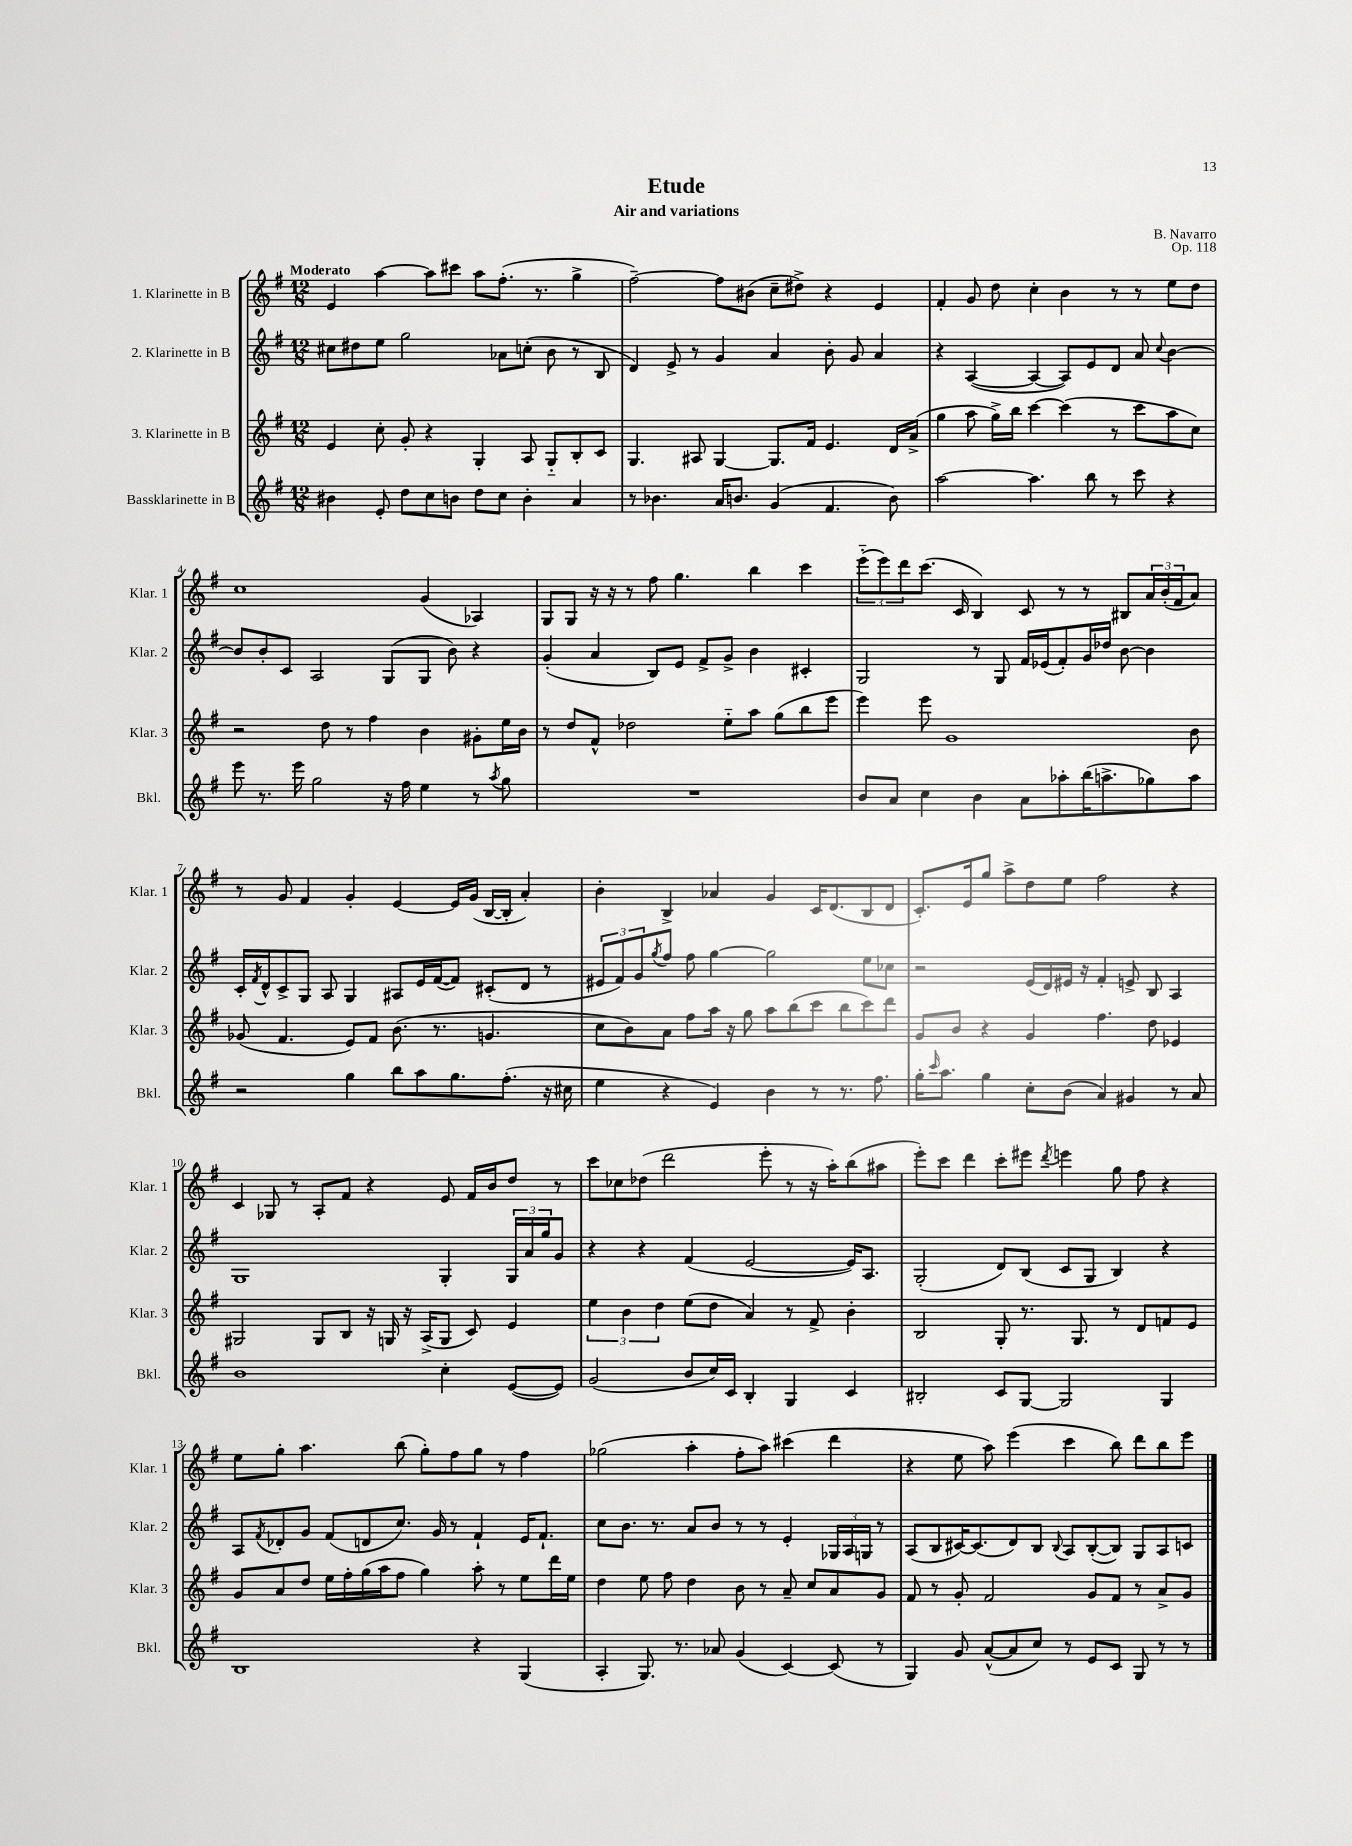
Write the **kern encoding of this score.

**kern	**kern	**kern	**kern
*staff4	*staff3	*staff2	*staff1
*clefG2	*clefG2	*clefG2	*clefG2
*k[f#]	*k[f#]	*k[f#]	*k[f#]
*M12/8	*M12/8	*M12/8	*M12/8
4b#	4e	8cc#	4e
.	.	8dd#	.
8e'	8cc'	8ee	[4aa
8dd	8g'	2gg	.
8cc	4r	.	8aa]
8b	.	.	8ccc#
8dd	4G'	.	8aa
8cc	.	8a-	(8.ff#'
4b'	8A	(8cc'	.
.	.	.	8.r
.	8G'~	8b	.
4a	8B'	8r	4gg^
.	8c	8B	.
=	=	=	=
8r	4.G	4d)	[2ff#~)
4.b-	.	.	.
.	.	8e^	.
.	8A#	8r	.
16a	[4G	4g	8ff#]
8.b	.	.	.
.	.	.	(8b#
(4g	8.G]	4a	8cc~
.	.	.	8dd#^)
.	16f#	.	.
4.f#	4.e	8b'	4r
.	.	8g	.
.	.	4a	4e
8b)	16d	.	.
.	(16a^	.	.
=	=	=	=
[2aa	4gg	4r	4f#'
.	8aa	([4A	8g
.	16gg^)	.	8dd
.	16bb	.	.
4.aa]	[4ccc	4A_	4cc'
.	(4ccc]	8A])	4b
8bb	.	8e	.
8r	8r	8d	8r
8ccc	8ccc	8a	8r
.	.	8qqcc	.
4r	8aa	[4b	8ee
.	8cc)	.	8dd
=	=	=	=
8eee	2r	8b]	1cc
8.r	.	8b'	.
.	.	8c	.
16eee	.	.	.
2gg	.	2A	.
.	8dd	.	.
.	8r	.	.
.	4ff#	.	.
16r	.	(8G	.
16ff#	.	.	.
4ee	4b	8G	(4g
.	.	8b)	.
8r	8g#'	4r	4A-)
8qaa	.	.	.
8gg	16ee	.	.
.	16b	.	.
=	=	=	=
1.r	8r	(4g'	8G
.	8dd	.	8G
.	8f#^^	4a	16r
.	.	.	16r
.	2dd-	.	8r
.	.	8B)	8ff#
.	.	8e	4.gg
.	.	8f#^	.
.	8ee'~	8g^	.
.	8aa	4b	4bb
.	(8gg	.	.
.	8bb	4c#'	4ccc
.	8eee	.	.
=	=	=	=
8b	4eee)	2G	(12eee'~
.	.	.	12eee)
8a	.	.	.
.	.	.	12ddd
4cc	8eee	.	(8.ccc
.	1g	.	.
.	.	.	16c
4b	.	8r	4B)
.	.	8G	.
8a	.	16f#	8c
.	.	(16e-	.
8aa-'	.	8f#')	8r
(16bb	.	16g	8r
8.aa^	.	16dd-	.
.	.	[8b	8B#
8gg-)	.	4b]	24a
.	.	.	(24b'
.	.	.	24f#
8aa	8b	.	8a)
=	=	=	=
2r	(8g-	16c'	8r
.	.	8qf#	.
.	.	16d^^	.
.	4.f#	8c^	8g
.	.	8G	4f#
.	.	8A	.
4gg	8e)	4G	4g'
.	8f#	.	.
8bb	(8.b	8A#	[4e
8aa	.	16e	.
.	8.r	([16f#	.
8.gg	.	8f#])	16e]
.	.	.	(16g
.	4.g	(8c#'	[16B
(8.ff#'	.	.	16B']
.	.	8d	4a')
16r	.	8r	.
16cc#	.	.	.
=	=	=	=
4ee	8cc	12e#	4b'
.	.	12f#)	.
.	8b)	.	.
.	.	12g	.
.	.	8qgg	.
4r	8a	8ff#	4B^
.	8ff#	8ff#	.
4e)	16aa	[4gg	4a-
.	16r	.	.
.	8gg	.	.
4b	8aa	2gg]	4g
.	(8bb	.	.
8r	8ccc	.	16c
.	.	.	(8.d
8.r	8bb	.	.
.	8ccc)	8ee	8B
8.ff#	.	.	.
.	8ddd	8cc-	8d
=	=	=	=
16gg'	8g	2r	8.c')
16qqccc	.	.	.
8.aa	.	.	.
.	8b	.	.
.	.	.	16e
4gg	4r	.	8gg
.	.	.	8aa^
8cc'	4g	(16e	8dd
.	.	16d)	.
(8b	.	16e#	8ee
.	.	16r	.
4a)	4.ff#	4f#'	2ff#
4g#	.	8e^	.
.	8dd	8B	.
8r	4e-	4A	4r
8a	.	.	.
=	=	=	=
1b	2G#	1G	4c
.	.	.	8G-
.	.	.	8r
.	8G#	.	8A'
.	8B	.	8f#
.	16r	.	4r
.	16G	.	.
.	16r	.	.
.	(16A^	.	.
4cc'	8G	4G'	8e
.	8c)	.	16f#
.	.	.	16b
([8e	4e	24G	8dd
.	.	24a	.
.	.	24gg	.
8e])	.	8g	8r
=	=	=	=
(2g	6ee	4r	8ccc
.	.	.	8cc-
.	6b	.	.
.	.	4r	(8dd-
.	6dd	.	.
.	.	.	2ddd
8b	(8ee	(4f#	.
16cc)	8dd	.	.
16c	.	.	.
4B'	4a)	[2e	.
.	.	.	8eee'
4G	8r	.	8r
.	8f#^	.	16r
.	.	.	16aa')
4c	4b'	16e])	(8bb
.	.	8.A	.
.	.	.	8aa#
=	=	=	=
2B#'	2B	(2G'	8eee')
.	.	.	8ccc
.	.	.	4ddd
8c	8G'	8d)	8ccc'
[8G	8.r	(8B	8eee#
.	.	.	8qddd
2G]	.	8c	4eee
.	8.G	.	.
.	.	8G	.
.	8r	4B)	8gg
.	8d	.	8ff#
4G	8f	4r	4r
.	8e	.	.
=	=	=	=
1B	8g	8A	8ee
.	.	8qf#	.
.	8a	8d-'	8gg'
.	8dd	8g	4.aa
.	16ee	(8f#	.
.	16ff#'	.	.
.	(16gg	8d	.
.	16aa	.	.
.	8ff#	8.cc)	(8bb
.	4gg)	.	8gg')
.	.	16g	.
.	.	8r	8ff#
4r	8aa'	4f#`	8gg
.	8r	.	8r
(4G	8ee	16e	4ff#
.	.	8.f#`	.
.	16ddd	.	.
.	16ee	.	.
=	=	=	=
4A'	4dd	8cc	(2gg-
.	.	8.b	.
8.G)	8ee	.	.
.	.	8.r	.
.	8ff#	.	.
8.r	.	.	.
.	4dd	8a	4aa'
8a-	.	8b	.
(4g	8b	8r	8ff#'
.	8r	8r	8aa)
[4c)	8a~	4e'	(4ccc#
.	8cc	.	.
(8c]	8a	24G-	4ddd
.	.	24A	.
.	.	24G	.
8r	8g	8r	.
=	=	=	=
4G)	8f#	(8A	4r
.	8r	8B	.
8g	8g'	[16c#)	8ee
.	.	(8.c#]	.
([8a^^	2f#	.	8aa)
8a]	.	8d)	(4eee
8cc)	.	8B	.
.	.	8qqB	.
8r	.	8A	4ccc
8e	8g	([8B'	.
8c	8f#	8B])	8bb)
8G	8r	8G	8ddd
8r	8a^	8A	8bb
8r	8g	8c	8eee
==	==	==	==
*-	*-	*-	*-
